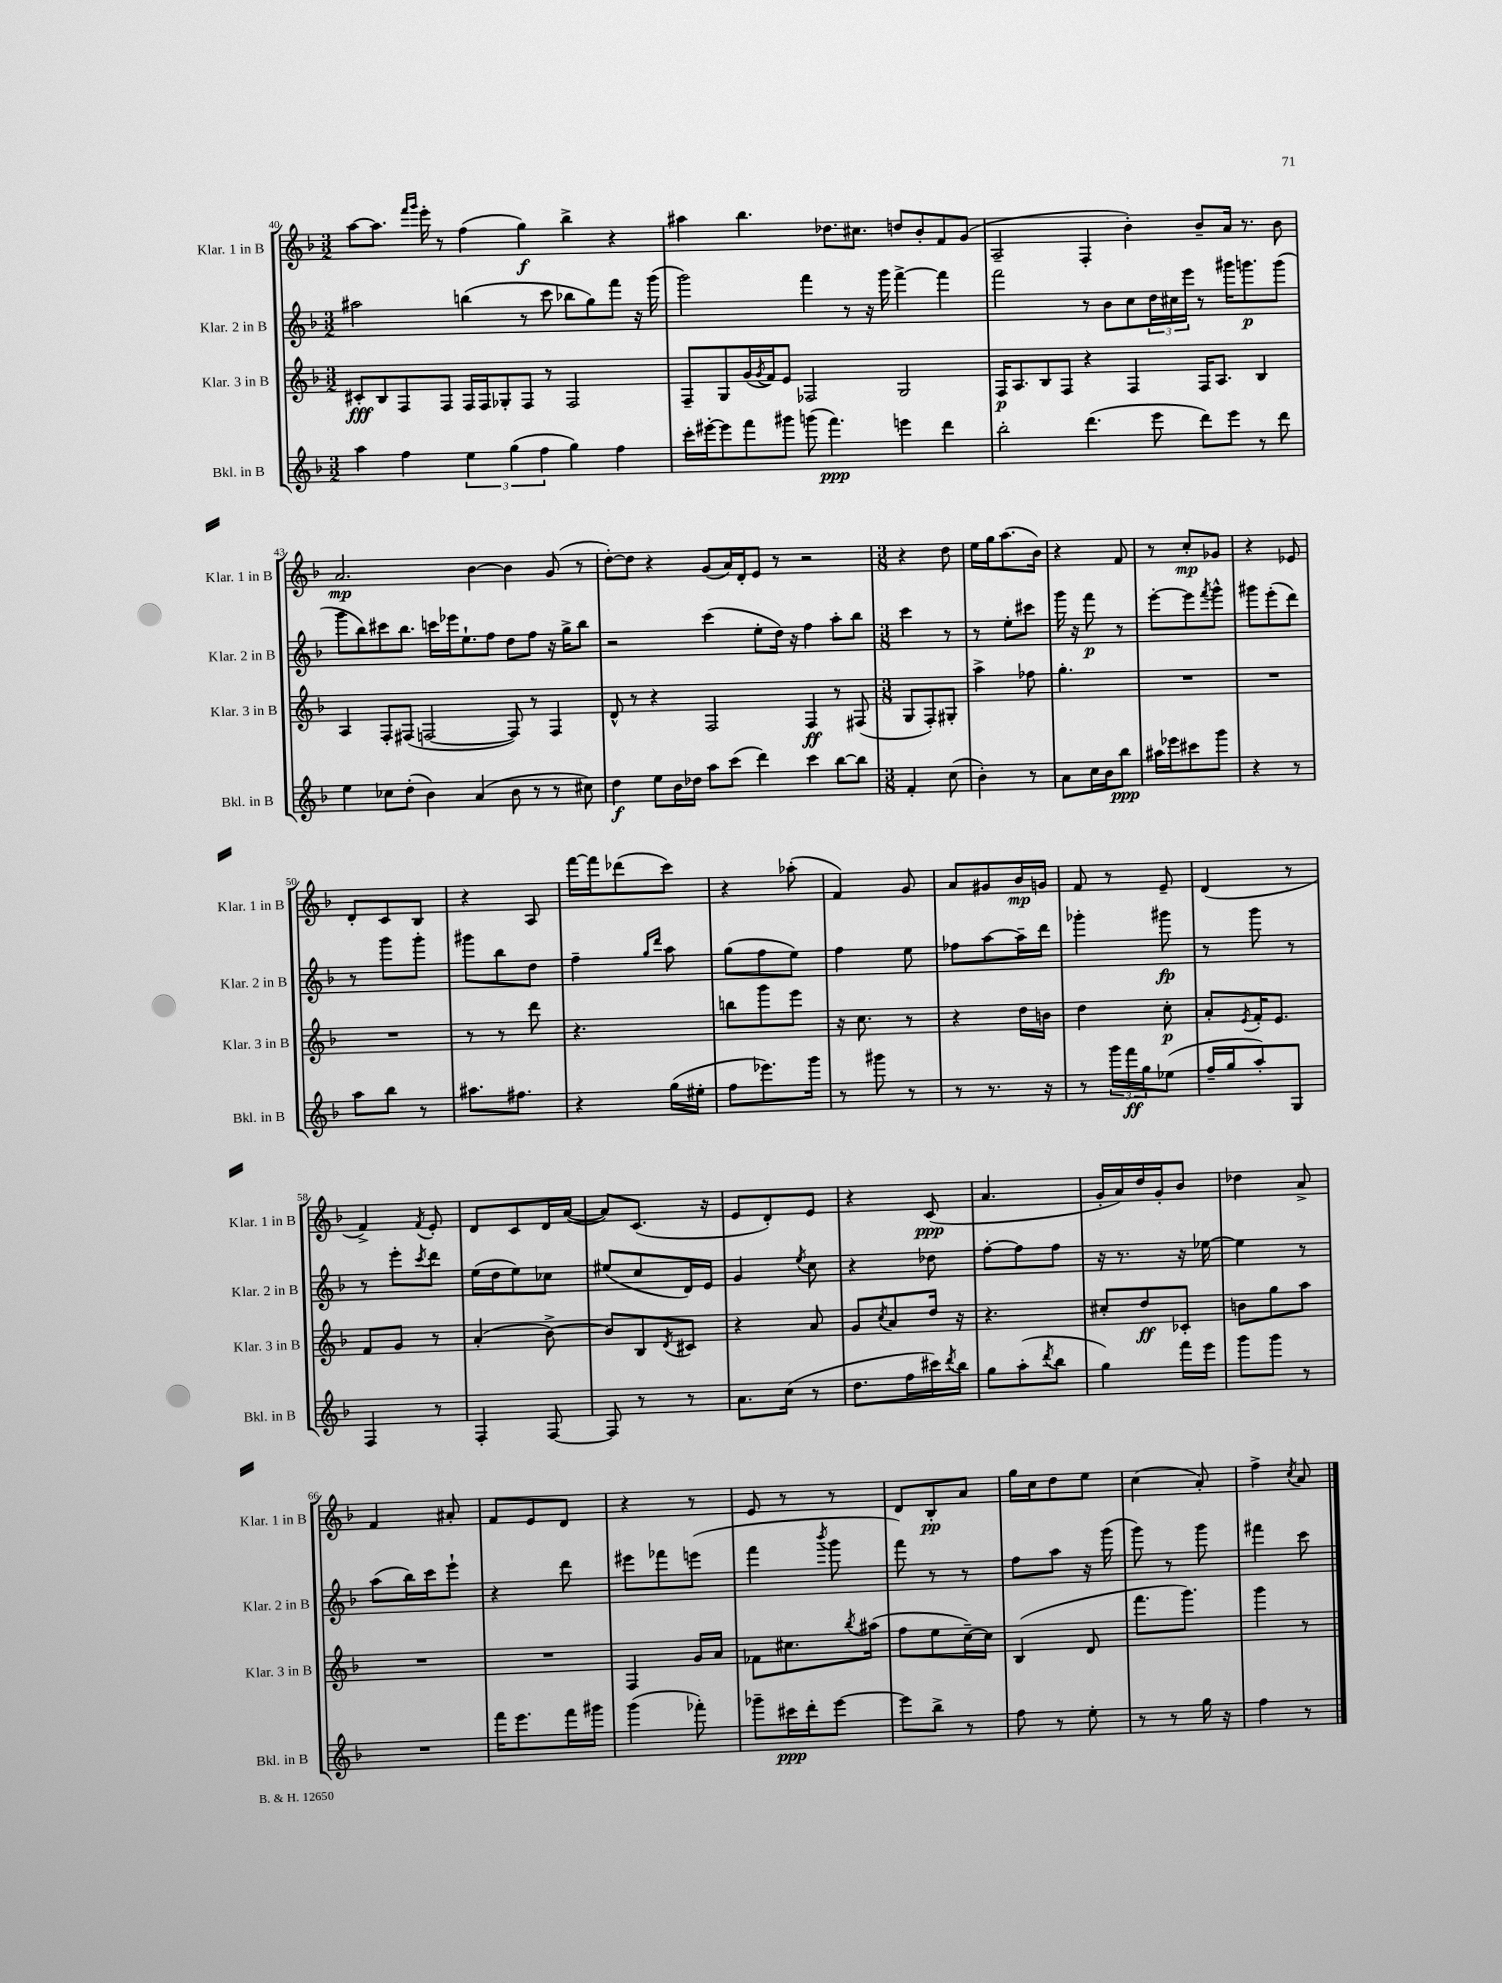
<<
\new StaffGroup <<
\new Staff = "s0" \with { instrumentName = "Klar. 1 in B" shortInstrumentName = "Klar. 1 in B" } {
    \clef treble \key f \major \numericTimeSignature \time 3/2
    a''8~ a''8. \grace { f'''16 g'''16 } e'''16-. r8 f''4( g''4\f) bes''4-> r4 |
    ais''4 bes''4. des''8. cis''8. d''8 bes'8-. f'8 g'8( |
    a2-- f4-. bes'4-.) bes'8-- a'16 r8. bes'8 |
    a'2.\mp bes'4~ bes'4 g'8( r8 |
    d''8~-.) d''8 r4 g'8( a'16) d'16-. e'8 r8 r2 |
    \numericTimeSignature \time 3/8 r4 d''8 |
    e''16 g''16 a''8.( bes'16) |
    r4 f'8 |
    r8 c''8-.\mp ges'8 |
    r4 ees'8 |
    d'8-. c'8 bes8 |
    r4 a8 |
    f'''16~ f'''16 des'''8( c'''8) |
    r4 aes''8-.( |
    f'4) g'8 |
    a'8 gis'8 bes'16\mp g'16 |
    f'8 r8 e'8-- |
    d'4( r8 |
    f'4->) \acciaccatura { f'8 } e'8-. |
    d'8 c'8 d'16 a'16~( |
    a'8) c'8.( r16 |
    e'8 d'8-.) e'8 |
    r4 c'8\ppp( |
    a'4. |
    g'16-. a'16) d''16 g'16-. bes'8 |
    des''4 a'8-> |
    f'4 ais'8-. |
    f'8 e'8 d'8 |
    r4 r8 |
    e'8 r8 r8 |
    d'8 bes8-.\pp a'8 |
    g''16 c''16 d''8 e''8 |
    c''4( a'8-.) |
    f''4-> \acciaccatura { c''8 } a'8 \bar "|." |
}
\new Staff = "s1" \with { instrumentName = "Klar. 2 in B" shortInstrumentName = "Klar. 2 in B" } {
    \clef treble \key f \major \numericTimeSignature \time 3/2
    ais''2 b''4( r8 c'''8 bes''8 g''8) f'''8 r16 g'''16( |
    g'''2) f'''4 r8 r16 g'''16 f'''4~-> f'''4 |
    f'''2 r8 bes'8 c''8 \tuplet 3/2 { d''16 cis''16 e'''16 } r8 gis'''16 g'''8.\p g'''8( |
    g'''8 bes''8) cis'''8 bes''8. c'''16 ees'''16 e''8.-! f''8 d''8 f''8 r16 g''16-> bes''8 |
    r2 c'''4( e''8-. d''16) r16 f''4 a''8-. bes''8 |
    \numericTimeSignature \time 3/8 c'''4 r8 |
    r8 e''8-. cis'''8 |
    g'''16 r16 f'''8\p r8 |
    e'''8~-. e'''8 \acciaccatura { f'''8 } g'''8-^ |
    gis'''8 e'''8-.( d'''8) |
    r8 g'''8 g'''8-. |
    gis'''8 bes''8 d''8 |
    f''4-- \grace { g''16 d'''16 } a''8 |
    g''8( f''8 e''8) |
    f''4 e''8 |
    fes''8 a''8~ a''16-- d'''16 |
    ges'''4-. gis'''8\fp |
    r8 g'''8 r8 |
    r8 e'''8-. \acciaccatura { c'''8 } d'''8 |
    e''16( d''16 e''8) ces''8 |
    eis''8( c''8 d'16) e'16 |
    g'4 \acciaccatura { e''8 } c''8 |
    r4 des''8 |
    f''8~-. f''8 f''8 |
    r16 r8. r16 ees''16~ |
    ees''4 r8 |
    a''8( bes''16) c'''16 e'''8-! |
    r4 d'''8 |
    eis'''8 fes'''8 e'''8( |
    f'''4 \acciaccatura { bes'''8 } g'''8 |
    f'''8) r8 r8 |
    f''8 a''8 r16 g'''16( |
    g'''8) r8 g'''8 |
    fis'''4 c'''8 \bar "|." |
}
\new Staff = "s2" \with { instrumentName = "Klar. 3 in B" shortInstrumentName = "Klar. 3 in B" } {
    \clef treble \key f \major \numericTimeSignature \time 3/2
    cis'8-.\fff bes8 f8 f8 f16 f16 ges8-. f8 r8 f2 |
    f8-- g8 g'16( \acciaccatura { g'8 } f'16) e'8 fes2 g2 |
    f16\p a8. bes8 f8 r4 f4 f16 a8. bes4 |
    a4 f8-. fis8( f2~ f8) r8 f4 |
    d'8-^ r8 r4 f2 f4\ff r8 fis8( |
    \numericTimeSignature \time 3/8 g8 f8-.) gis8-. |
    a''4-> fes''8 |
    g''4.-. |
    R4. |
    R4. |
    R4. |
    r8 r8 d'''8 |
    r4. |
    b''8 g'''8 e'''8 |
    r16 c''8. r8 |
    r4 d''16 b'16 |
    d''4 c''8-.\p |
    a'8-. \acciaccatura { e'8 } f'16-. e'8. |
    f'8 g'8 r8 |
    a'4-.( bes'8~->) |
    bes'8 bes8 \acciaccatura { d'8 } cis'8 |
    r4 a'8 |
    g'8 \acciaccatura { c''8 } a'8 d''16 r16 |
    r4. |
    cis''8-. d''8\ff ces'8-. |
    b'8 g''8 a''8 |
    R4. |
    R4. |
    f4 g'16 a'16 |
    fes'8 cis''8. \acciaccatura { bes''8 } ais''16( |
    f''8 e''8 c''16~--) c''16 |
    bes4( d'8 |
    f'''8. g'''8.) |
    g'''4 r8 \bar "|." |
}
\new Staff = "s3" \with { instrumentName = "Bkl. in B" shortInstrumentName = "Bkl. in B" } {
    \clef treble \key f \major \numericTimeSignature \time 3/2
    a''4 f''4 \tuplet 3/2 { e''4 g''4( f''4 } g''4) f''4 |
    c'''16-. eis'''16~-. eis'''8 f'''8 gis'''8 g'''8( f'''4.\ppp) e'''4 d'''4 |
    bes''2-. d'''4.( e'''8 d'''8) e'''8 r8 d'''8 |
    e''4 ces''8 d''8-.( bes'4) a'4( bes'8 r8 r8 cis''8) |
    d''4\f e''8 bes'16 des''16 a''8 c'''8( d'''4) c'''4 bes''8~ bes''8 |
    \numericTimeSignature \time 3/8 f'4-. c''8( |
    bes'4-.) r8 |
    a'8 c''16 bes'16 bes''8\ppp |
    ais''16 ees'''16 cis'''8 g'''8 |
    r4 r8 |
    a''8 bes''8 r8 |
    ais''8. fis''8. |
    r4 g''16( eis''16-. |
    f''8 ees'''8.) g'''16 |
    r8 gis'''8 r8 |
    r8 r8. r16 |
    r8 \tuplet 3/2 { g'''16 f'''16\ff g''16 } ees''8( |
    f''16-- g''16 a''8-.) g8 |
    f4 r8 |
    f4-. f8~ |
    f8 r8 r8 |
    a'8. c''16( r8 |
    d''8. f''16 cis'''16) \acciaccatura { d'''8 } bes''16 |
    g''8 a''8-.( \acciaccatura { d'''8 } bes''8 |
    g''4) f'''16 e'''16 |
    g'''8 g'''8 r8 |
    R4. |
    f'''16 e'''8. f'''16 gis'''16 |
    g'''4( fes'''8-.) |
    ges'''8-- cis'''16\ppp d'''16-. e'''8~ |
    e'''8 bes''8-> r8 |
    f''8 r8 e''8-. |
    r8 r8 g''16 r16 |
    f''4 r8 \bar "|." |
}
>>
>>
\layout { \context { \Score currentBarNumber = #40 } }
